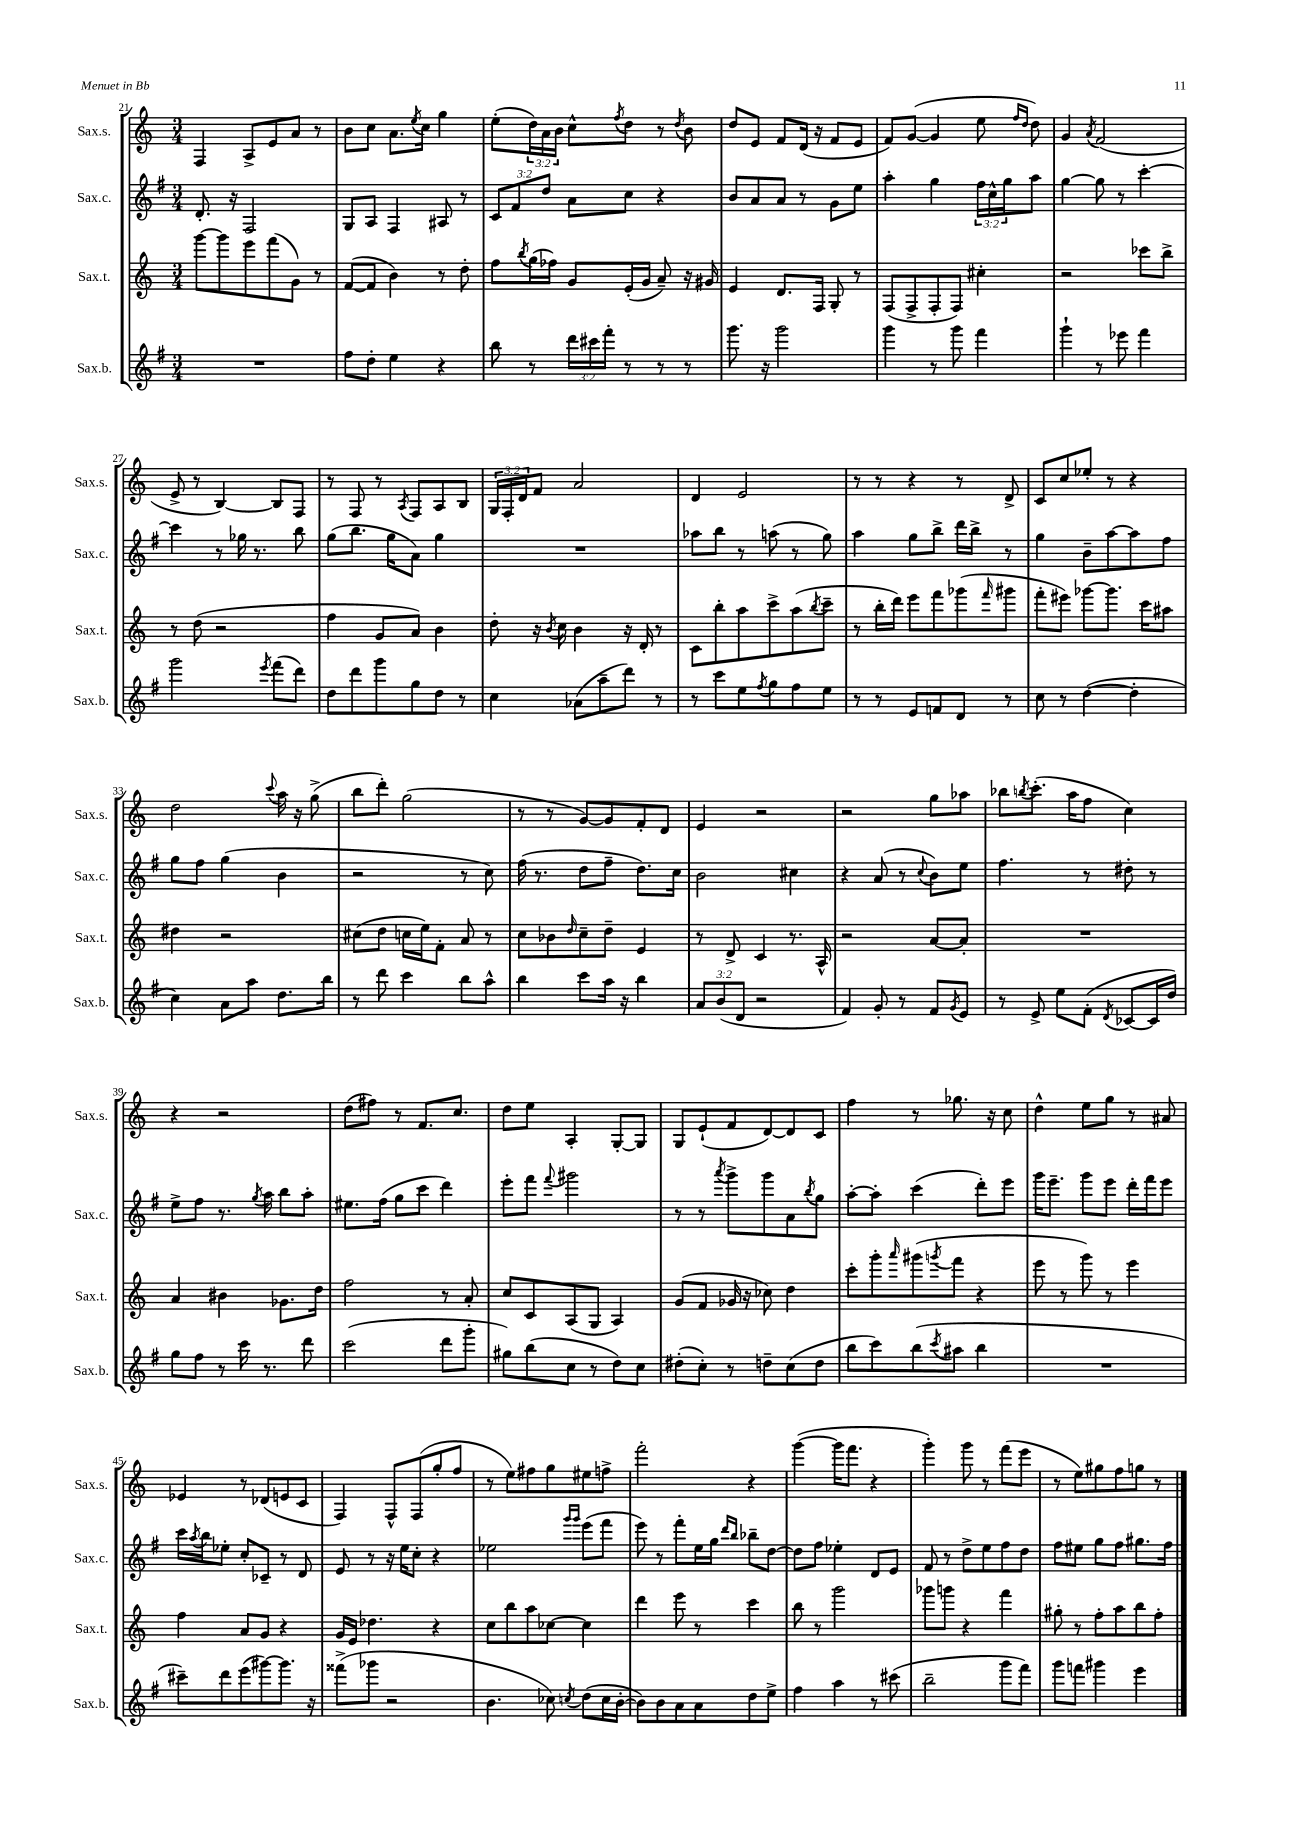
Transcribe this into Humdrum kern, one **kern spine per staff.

**kern	**kern	**kern	**kern
*staff4	*staff3	*staff2	*staff1
*clefG2	*clefG2	*clefG2	*clefG2
*k[f#]	*k[]	*k[f#]	*k[]
*M3/4	*M3/4	*M3/4	*M3/4
2.r	[8ggg\L	8.d'/	4F/
.	8ggg\]	.	.
.	.	16r	.
.	8eee\	2F#/	8A^/L
.	(8fff\	.	8e/
.	8g\J)	.	8a/J
.	8r	.	8r
=	=	=	=
8ff#\L	([8f/L	8G/L	8b\L
8dd'\J	8f/]J	8A/J	8cc\J
4ee\	4b\)	4F#/	8.a\L
.	.	.	8qee/
.	.	.	16cc\Jk
4r	8r	8A#/	4gg\
.	8dd'\	8r	.
=	=	=	=
8bb\	8ff\L	12c/L	(8ee'\L
.	.	12f#/	.
.	8qbb/	.	.
8r	(16gg\L	.	24dd\L)
.	.	12dd/J	24a\
.	16ff-\JJ)	.	.
.	.	.	24b\JJ
24ddd\LL	8g/L	8a\L	8cc^^\L
24ccc#\	.	.	.
24fff#'\JJ	.	.	.
.	.	.	8qff/
8r	(16e'/L	8cc\J	8dd\J
.	16g/JJ	.	.
8r	8a~/)	4r	8r
.	.	.	8qdd/
8r	16r	.	8b\
.	16g#/	.	.
=	=	=	=
8.ggg\	4e/	8b/L	8dd/L
.	.	8a/	8e/J
16r	.	.	.
2ggg\	8.d/L	8a/J	8f/L
.	.	8r	(16d/Jk
.	16F/Jk	.	16r
.	8G'/	8g\L	8f/L
.	8r	8ee\J	8e/J
=	=	=	=
4ggg\	(8F/L	4aa'\	8f/L)
.	8F^/	.	([8g/J
8r	8F'/	4gg\	4g/]
8ggg\	8F/J)	.	.
4fff#\	4cc#'\	24ff#\LL	8ee\
.	.	24cc^^\	.
.	.	24gg\J	.
.	.	.	16qqff/LL
.	.	.	16qqdd/JJ
.	.	8aa\J	8dd\)
=	=	=	=
4ggg`\	2r	[4gg\	4g/
.	.	.	8qa/
8r	.	8gg\]	(2f/
8eee-\	.	8r	.
4fff#\	8ccc-\L	[4ccc'\	.
.	8bb^\J	.	.
=	=	=	=
2ggg\	8r	4ccc\]	8e^/
.	(8dd\	.	8r
.	2r	8r	[4B/)
.	.	16gg-\	.
.	.	8.r	.
8qeee/	.	.	.
(8fff#\L	.	.	8B/]L
8ddd\J)	.	8bb\	8F/J
=	=	=	=
8dd\L	4ff\	(8gg\L	8r
8ddd\	.	8.bb\J	8F/
8ggg\	8g/L	.	8r
.	.	16gg\LK	.
.	.	.	8qA/
8gg\	8a/J)	8a\J)	8F/L
8dd\J	4b\	4gg\	8A/
8r	.	.	8B/J
=	=	=	=
4cc\	8dd'\	2.r	24G/LL
.	.	.	24F'/
.	.	.	24d/J
.	16r	.	8f/J
.	8qb/	.	.
.	16cc\	.	.
(8a-\L	4b\	.	2a/
8aa~\	.	.	.
8ddd\J)	16r	.	.
.	16d'/	.	.
8r	8r	.	.
=	=	=	=
8r	8c\L	8aa-\L	4d/
8ccc\L	8bb'\	8bb\J	.
8ee\	8aa\	8r	2e/
8qff#/	.	.	.
8gg\	8ccc^\	(8aa\	.
8ff#\	(8aa\	8r	.
.	8qbb/	.	.
8ee\J	8ccc~\J	8gg\)	.
=	=	=	=
8r	8r	4aa\	8r
8r	16bb'\LL	.	8r
.	16ddd\JJ)	.	.
8e/L	8eee\L	8gg\L	4r
8f/	8fff\	8bb^\J	.
8d/J	(8ggg-\	16ddd\LL	8r
.	.	16bb^\JJ	.
.	16qqfff/	.	.
8r	8ggg#\J	8r	8d^/
=	=	=	=
8cc\	8fff'\L	4gg\	8c/L
8r	8eee#\J)	.	8cc/
([4dd\	[8ggg-\L	8b~\L	8ee-'/J
.	8.ggg-\]J	[8aa\	8r
4dd'\]	.	8aa\]	4r
.	16ccc\LK	.	.
.	8aa#\J	8ff#\J	.
=	=	=	=
4cc\)	4dd#\	8gg\L	2dd\
.	.	8ff#\J	.
8a\L	2r	(4gg\	.
8aa\J	.	.	.
.	.	.	8qqccc/
8.dd\L	.	4b\	16aa\
.	.	.	16r
.	.	.	(8gg^\
16bb\Jk	.	.	.
=	=	=	=
8r	(8cc#\L	2r	8bb\L
8ddd\	8dd\J	.	8ddd'\J)
4ccc\	16cc\LL	.	(2gg\
.	16ee\J)	.	.
.	8f'\J	.	.
8bb\L	8a/	8r	.
8aa^^\J	8r	8cc\)	.
=	=	=	=
4bb\	8cc\L	(16ff#\	8r
.	.	8.r	.
.	8b-\	.	8r
.	16qqdd/	.	.
8ccc\L	8cc~\	8dd\L	[8g/L)
16aa\Jk	8dd~\J	8ff#~\J	8g/]
16r	.	.	.
4bb\	4e/	8.dd\L)	8f'/
.	.	.	8d/J
.	.	16cc\Jk	.
=	=	=	=
12a/L	8r	2b\	4e/
(12b/	.	.	.
.	8d^/	.	.
12d/J	.	.	.
2r	4c/	.	2r
.	8.r	4cc#\	.
.	16A^^/	.	.
=	=	=	=
4f#/)	2r	4r	2r
8g'/	.	(8a/	.
8r	.	8r	.
.	.	8qqcc/	.
8f#/L	[8a/L	8b\L)	8gg\L
8qg/	.	.	.
8e/J	8a'/]J	8ee\J	8aa-\J
=	=	=	=
8r	2.r	4.ff#\	8bb-\L
.	.	.	8qbb/
8e^/	.	.	(8.ccc'\J
8ee\L	.	.	.
.	.	.	16aa\LK
(8f#'\J	.	8r	8ff\J
8qd/	.	.	.
[8c-/L	.	8dd#'\	4cc\)
16c-/]L	.	8r	.
16dd/JJ)	.	.	.
=	=	=	=
8gg\L	4a/	8ee^\L	4r
8ff#\J	.	8ff#\J	.
8r	4b#\	8.r	2r
16ccc\	.	.	.
.	.	8qgg/	.
8.r	.	16aa\	.
.	8.g-\L	8bb\L	.
8ddd\	.	8aa'\J	.
.	16dd\Jk	.	.
=	=	=	=
(2ccc\	2ff\	8.ee#\L	(8dd\L
.	.	.	8ff#\J)
.	.	(16ff#\Jk	.
.	.	8gg\L	8r
.	.	8ccc\J	8.f/L
8ddd\L	8r	4ddd\)	.
.	.	.	8.cc/J
8ggg'\J	8a'/	.	.
=	=	=	=
8gg#\L)	8cc/L	8eee'\L	8dd\L
(8bb\	8c/	8fff#\J	8ee\J
.	.	8qqfff#/	.
8cc\J	(8A/	2ggg#\	4A'/
8r	8G/J	.	.
8dd\L)	4A/)	.	[8G'/L
8cc\J	.	.	8G/]J
=	=	=	=
(8dd#'\L	(8g/L	8r	8G/L
8cc'\J)	8f/J	8r	(8e`/
.	.	8qaaa/	.
8r	16g-/	8ggg^\L	8f/
.	16r	.	.
8dd~\L	8cc-\)	8ggg\	[8d/)
(8cc\	4dd\	8a\	8d/]
.	.	8qbb/	.
8dd\J	.	8gg\J	8c/J
=	=	=	=
8bb\L	8ccc'\L	[8aa'\L	4ff\
8ccc\)	8ggg'\	8aa'\]J	.
.	16qqaaa/	.	.
(8bb\	(8ggg#\	(4ccc\	8r
8qccc/	8qggg/	.	.
8aa#\J	8fff\J	.	8.gg-\
4bb\	4r	8ddd'\L)	.
.	.	.	16r
.	.	8eee\J	8cc\
=	=	=	=
2.r	8eee\	16ggg\LK	4dd^^\
.	.	8.eee~\J	.
.	8r	.	.
.	8ggg\)	8ggg\L	8ee\L
.	8r	8eee\J	8gg\J
.	4eee\	16ddd'\LL	8r
.	.	16fff#\J	.
.	.	8eee\J	8a#/
=	=	=	=
8ccc#~\L)	4ff\	16ccc\LL	4e-/
.	.	8qaa/	.
.	.	16bb\J	.
8ddd\	.	8ee-'\J	.
(8eee\	8a/L	8cc'/L	8r
[8ggg#\)	8g/J	8c-~/J	(8d-/L
8.ggg#\]J	4r	8r	8e/
.	.	8d/	8c/J
16r	.	.	.
=	=	=	=
(8fff##^\L	16g/LL	8e/	4F/)
.	16e/JJ	.	.
8ggg-\J	4.dd-\	8r	.
2r	.	16r	8F^^/L
.	.	16ee\LK	.
.	.	8cc'\J	(8F/
.	4r	4r	8gg'/
.	.	.	8ff/J
=	=	=	=
4.b\	8cc\L	2ee-\	8r
.	8bb\	.	8ee\L)
.	8aa\	.	8ff#\
8cc-\)	[8cc-\J	.	8gg\
.	.	16qqggg/LL	.
8qcc/	.	16qqggg/JJ	.
(8dd\L	4cc-\]	(8eee\L	8ee#\
16cc\L	.	8fff#\J	8ff^\J
[16b'\JJ	.	.	.
=	=	=	=
8b\]L)	4ddd\	8eee\)	2fff'\
8b\	.	8r	.
8a\	8eee\	8fff#'\L	.
8a\	8r	16ee\L	.
.	.	16gg\JJ	.
.	.	16qqddd/LL	.
.	.	16qqbb/JJ	.
8dd\	4ccc\	8bb-~\L	4r
8ee^\J	.	[8dd\J	.
=	=	=	=
4ff#\	8bb\	8dd\]L	([4ggg\
.	8r	8ff#\J	.
4aa\	2ggg\	4ee-'\	16ggg\]LK
.	.	.	8.fff\J
8r	.	8d/L	4r
(8ccc#\	.	8e/J	.
=	=	=	=
2bb~\	8ggg-\L	8f#/	4ggg'\)
.	8ggg\J	8r	.
.	4r	8dd^\L	8ggg\
.	.	8ee\	8r
8ggg\L	4fff\	8ff#\	(8fff\L
8fff#\J)	.	8dd\J	8eee\J
=	=	=	=
8ggg\L	8gg#'\	8ff#\L	8r
8fff\J	8r	8ee#\J	8ee\L)
4ggg#\	8ff'\L	8gg\L	8gg#\
.	8aa\	8ff#\J	8ff\
4eee\	8bb\	8.gg#\L	8gg\J
.	8ff'\J	.	8r
.	.	16ff#\Jk	.
==	==	==	==
*-	*-	*-	*-
